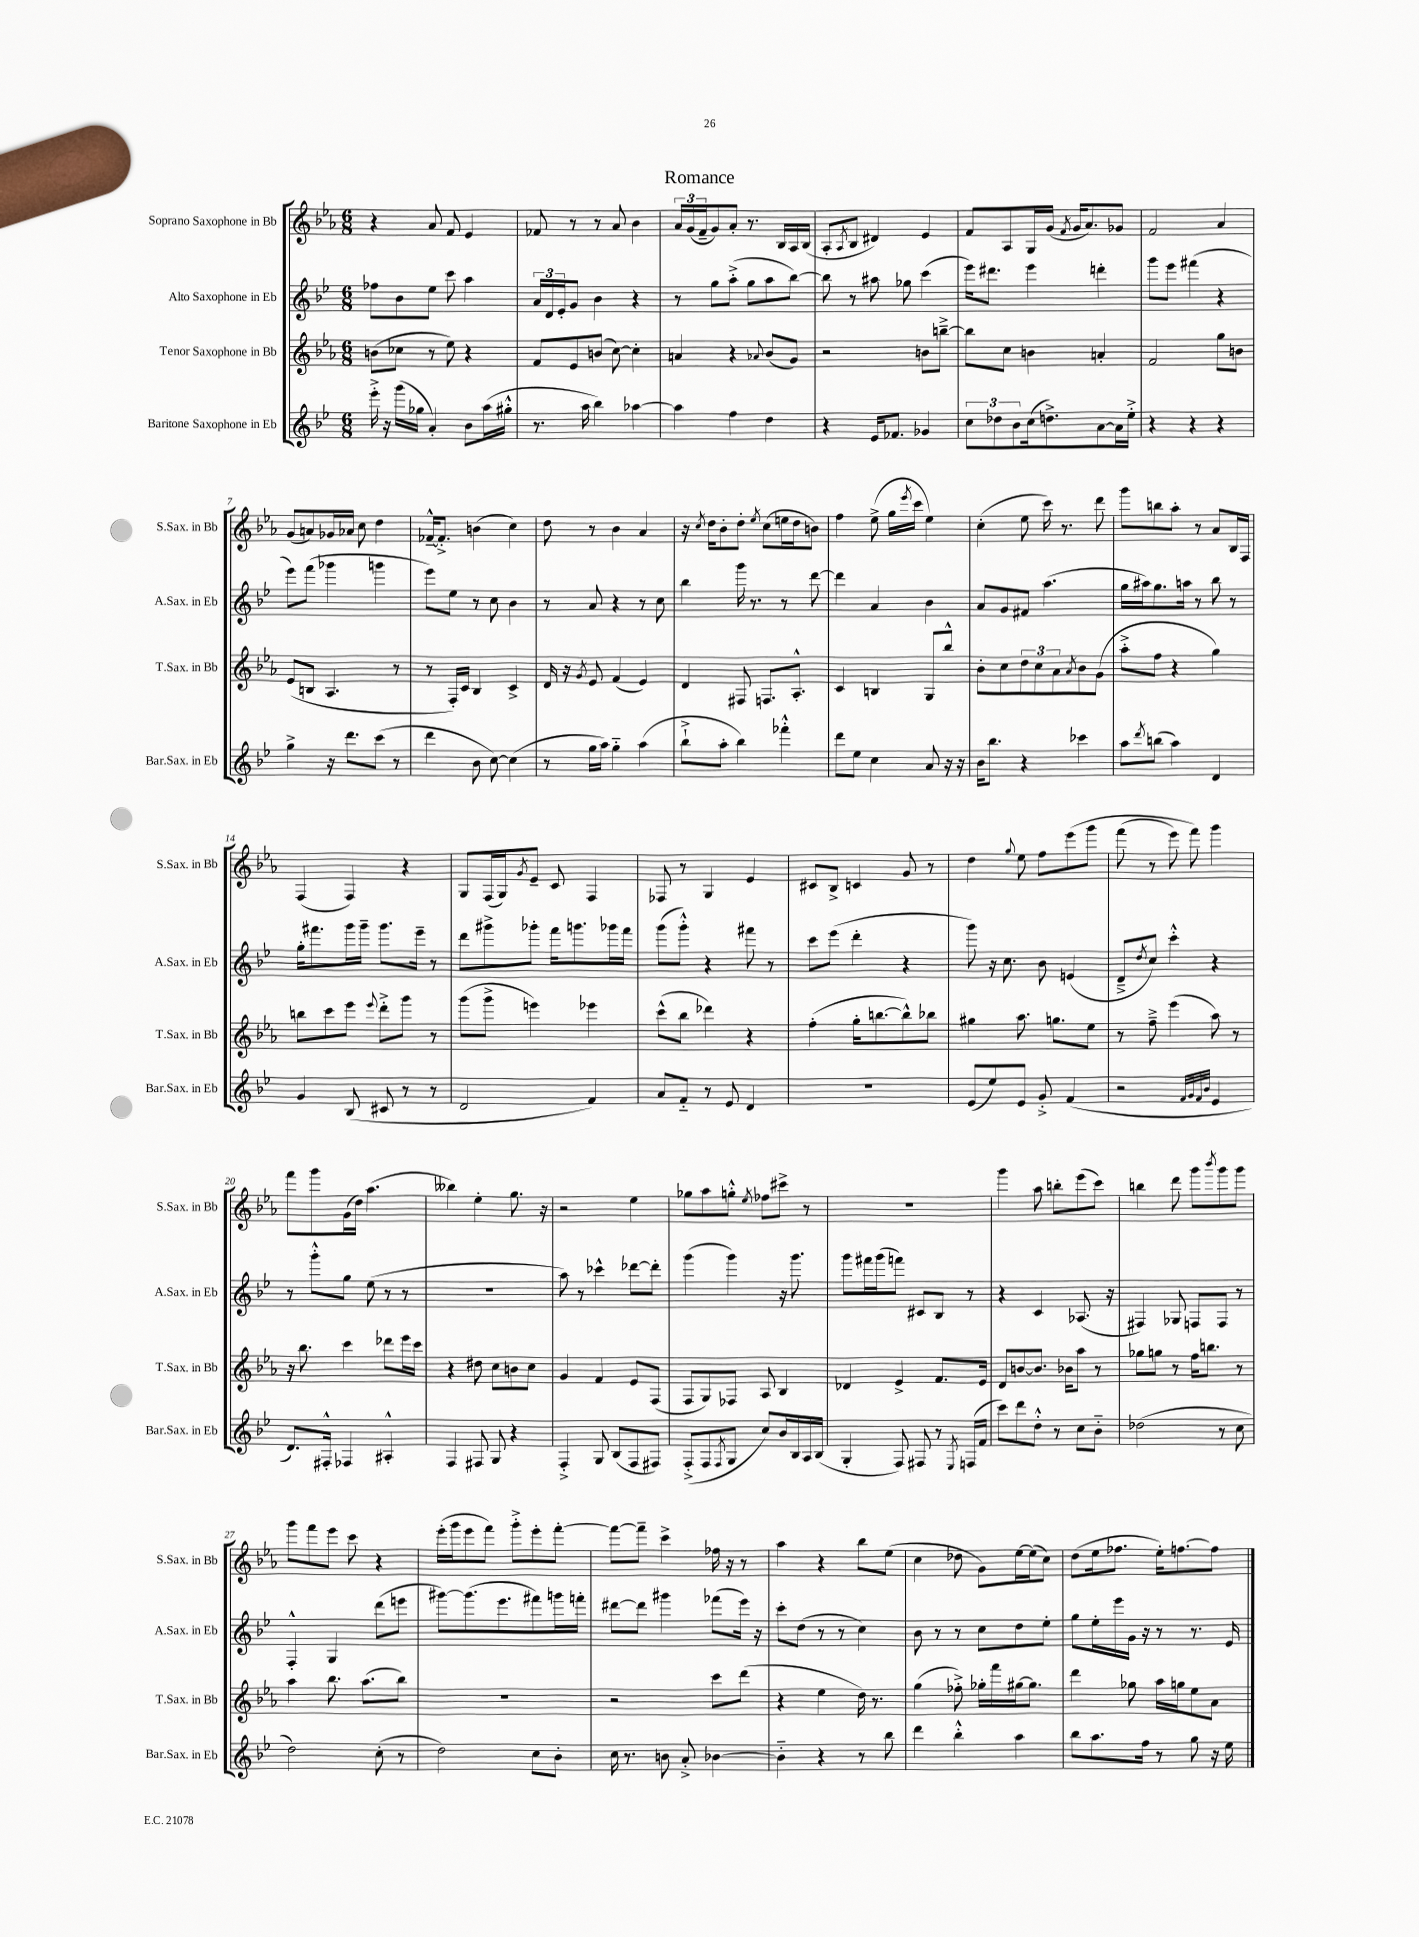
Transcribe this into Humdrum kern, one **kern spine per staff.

**kern	**kern	**kern	**kern
*staff4	*staff3	*staff2	*staff1
*clefG2	*clefG2	*clefG2	*clefG2
*k[b-e-]	*k[b-e-a-]	*k[b-e-]	*k[b-e-a-]
*M6/8	*M6/8	*M6/8	*M6/8
16eee-'^	(8b	8ff-	4r
16r	.	.	.
(16ggg	8cc-	8b-	.
16gg-	.	.	.
4a')	8r	8ee-	8a-
.	8ee-)	8ccc	8f
8b-	4r	4aa	4e-
(16aa	.	.	.
16gg#'^^	.	.	.
=	=	=	=
8.r	8f	24a	8f-
.	.	24d	.
.	.	24e-'	.
.	8e-	8g	8r
16aa	.	.	.
4bb-)	(8b	4b-	8r
.	[8cc)	.	8a-
[4aa-	4cc']	4r	4b-
=	=	=	=
4aa-]	4a	8r	24a-
.	.	.	(24g
.	.	.	24f~
.	.	8gg	8g)
4ff	4r	(8aa'^	8a-'
.	.	8gg	8.r
.	8qqa-	.	.
4dd	(8b-	8aa	.
.	.	.	16B-
.	8g)	[8bb-)	16A-
.	.	.	(16B-
=	=	=	=
4r	2r	8bb-]	8A-'
.	.	.	8qA-
.	.	8r	8B-
16e-	.	8aa#	4d#)
8.f-	.	.	.
.	.	8gg-	.
4g-	8b	(4ccc	4e-
.	[8bb~^	.	.
=	=	=	=
12cc	8bb]	16eee-)	8f
.	.	8.ddd#	.
12dd-	.	.	.
.	8cc	.	8A-
12b-	.	.	.
(16cc	4b	4eee-	16G
8.dd^)	.	.	(16g
.	.	.	8qf
.	.	.	16g
.	.	.	8.a-)
[8a	4a'	4ddd'	.
16a]	.	.	8g-
16ee-'^	.	.	.
=	=	=	=
4r	2f	8ggg	2f
.	.	8eee-	.
4r	.	(4fff#	.
4r	8gg	4r	4a-
.	8b	.	.
=	=	=	=
4gg^	(8e-	8eee-)	(8g
.	8B	(8fff	8a)
16r	4.A-	4ggg-	16g-
8.ddd	.	.	16a-
.	.	.	8cc
(8ccc	.	4ggg	4dd
8r	8r	.	.
=	=	=	=
4ddd	8r	8eee-)	[16f-~^^
.	.	.	8.f-'^]
.	16F')	8ee-	.
.	16c	.	.
8b-	4B-	8r	(4b
[8cc)	.	8cc	.
(4cc]	4c^	4b-	4cc)
=	=	=	=
8r	16d	8r	8dd
.	16r	.	.
.	8qg	.	.
16gg	8e-	8a	8r
16aa)	.	.	.
4gg'~	(4f	4r	4b-
(4aa	4e-)	8r	4a-
.	.	8cc	.
=	=	=	=
8bb-`^	4d	4bb-	16r
.	.	.	8qcc
.	.	.	16dd
8aa'	.	.	8b-'
4bb-)	8F#	16ggg	8dd'
.	.	8.r	.
.	.	.	8qee-
.	8.F	.	(8cc
4fff-'^^	.	8r	16ee
.	8.A-'^^	.	16dd
.	.	[8ddd	8b)
=	=	=	=
8ddd	4c	4ddd]	4ff
8ee-	.	.	.
4cc	4B	4a	(8ee-^
.	.	.	16gg
.	.	.	8qeee-
.	.	.	16ccc
8a	8G	4b-	4ee-)
16r	8bb-^^	.	.
16r	.	.	.
=	=	=	=
16b-	8b-'	8a	(4cc'
8.bb-	.	.	.
.	8cc	8g	.
4r	12dd	8f#	8ee-
.	12cc	.	.
.	.	(4.aa	16ccc)
.	12a-	.	.
.	.	.	8.r
.	8qa-	.	.
4ccc-	8b-	.	.
.	(8g	.	8ddd
=	=	=	=
8aa	8aa-'^	16gg	8ggg
.	.	16aa#)	.
8qddd	.	.	.
(8bb	8ff	8.gg	8bb
4aa)	4r	.	8aa-'
.	.	16aa	.
.	.	8r	8r
4d	4gg)	8bb-	8a-
.	.	8r	16B-
.	.	.	16F
=	=	=	=
4g	8bb	16gg'	(4F
.	.	8.fff#	.
.	8ccc	.	.
(8B-	8eee-	16ggg	4F)
.	.	16ggg~	.
.	8qqeee-	.	.
8c#	8ddd'^	8.ggg	.
8r	8ggg	.	4r
.	.	16eee-~	.
8r	8r	8r	.
=	=	=	=
2d	(8ggg	8ddd	8G
.	8ggg^	8ggg#^	(16F
.	.	.	16G)
.	.	.	8qg
.	4eee)	8ggg-'	8e-~
.	.	16fff	8c
.	.	8.ggg	.
4f)	4eee-	.	4F
.	.	16ggg-	.
.	.	16fff	.
=	=	=	=
8a	(8ccc^^	(8ggg	8F-
8f'~	8bb-	8ggg'^^)	8r
8r	4ddd-)	4r	4G
8e-	.	.	.
4d	4r	8fff#	4e-
.	.	8r	.
=	=	=	=
2.r	(4ff'	8ccc	8c#
.	.	(8eee-	8B-^
.	16gg'	4ddd'	4c
.	[8.bb	.	.
.	8bb^^])	4r	8g
.	8bb-	.	8r
=	=	=	=
(8e-	4gg#	8ggg)	4dd
8ee-)	.	16r	.
.	.	8.cc	.
.	.	.	8qqgg
8e-	8.aa-	.	8ee-
8g'^	.	8b-	8ff
.	8.gg	.	.
(4f	.	(4e	&(8eee-
.	8ee-	.	8ggg
=	=	=	=
2r	8r	8d~^	(8fff
.	.	8qdd	.
.	8ff~^	8cc)	8r
.	(4eee-	4ccc'^^	8eee-)
.	.	.	8fff&)
32qqf	.	.	.
32qqg	.	.	.
32qqf	.	.	.
32qqb-	.	.	.
4e-	8aa-)	4r	4ggg
.	8r	.	.
=	=	=	=
8.d)	16r	8r	8fff
.	8.bb-	.	.
.	.	8ggg'^^	8ggg
16F#'^^	.	.	.
4F-	4ccc	8gg	(16g
.	.	.	16dd)
.	.	(8ee-	(4.aa-
4A#'^^	8ddd-	8r	.
.	16eee-	8r	.
.	16ccc	.	.
=	=	=	=
4F	4r	2.r	4bb--)
8F#	8dd#	.	4ee-'
8G	8cc	.	.
4r	8b	.	8.gg
.	8cc	.	.
.	.	.	16r
=	=	=	=
4F'^	4g	8aa)	2r
.	.	8r	.
8G	4f	4ccc-^^	.
(8B-	.	.	.
8F	8e-	[8ddd-	4ee-
8F#)	(8F	8ddd-']	.
=	=	=	=
(8F'^	8F	(4ggg	8gg-
8F	8G)	.	8aa-
8qF	.	.	.
8G	8F-	4ggg)	8gg'^^
.	.	.	8qee-
8cc)	8A-	.	8ff-
16b-	4B-	16r	8ccc#^
16B-	.	8.ggg	.
16A	.	.	8r
(16B-	.	.	.
=	=	=	=
4G'	4d-	8ggg	2.r
.	.	16fff#	.
.	.	(16ggg	.
8F)	4e-^	8fff)	.
8F#	.	8c#	.
8r	8.f	8B-	.
8qE-	.	.	.
(16F	.	8r	.
16f	16e-	.	.
=	=	=	=
8ccc)	8d	4r	4ggg
8ddd	[8b	.	.
8dd'^^	8.b]	4c	8aa-
8r	.	.	8bb'
.	16b-	.	.
8cc	8aa-	(8.A-	(8eee-
8b-'~	8r	.	8ccc)
.	.	16r	.
=	=	=	=
(2dd-	8gg-	4F#)	4bb
.	8gg	.	.
.	8r	8G-	8ddd
.	16ff	8F	8ggg
.	8.bb	.	.
.	.	.	8qbbb-
8r	.	8F	8ggg
8cc	8r	8r	8ggg
=	=	=	=
2dd)	4aa-	4F'^^	8ggg
.	.	.	8fff
.	8.bb-	4G	8eee-
.	.	.	8ccc
.	(8.aa-	.	.
(8cc'	.	(8ddd	4r
8r	8bb-)	8eee	.
=	=	=	=
2dd)	2.r	[8ggg#)	(16eee-'
.	.	.	16ggg
.	.	(8.ggg#]	8eee-
.	.	.	8fff)
.	.	8.eee-	.
.	.	.	8ggg'^
8cc	.	8fff#)	8eee-'
8b-'	.	16ggg	[8fff'
.	.	16fff'	.
=	=	=	=
16cc	2r	[8ddd#	8fff_
8.r	.	.	.
.	.	8ddd#]	8fff~]
8b	.	4ggg#	4ccc^
8a'^	.	.	.
[4b-	8ccc	(8fff-	16ff-
.	.	.	16r
.	(8ddd	16eee-)	8r
.	.	16r	.
=	=	=	=
4b-'~]	4r	8ccc'	4aa-
.	.	(8dd	.
4r	4ee-	8r	4r
.	.	8r	.
8r	16dd)	4cc)	8bb-
.	8.r	.	.
8bb-	.	.	(8ee-
=	=	=	=
4ddd	(4gg	8b-	4cc
.	.	8r	.
4bb-'^^	8ff-'^)	8r	8dd-
.	16gg-'	8cc	8g)
.	16fff	.	.
4aa	[16gg#	8dd	[16ee-
.	8.gg#]	.	(16ee-]
.	.	8ee-'	8cc)
=	=	=	=
8bb-	4ddd	8gg	(8dd
8.aa	.	16ee-'	16ee-
.	.	16eee-	8.ff-
.	8gg-	16g	.
16ff	.	16r	.
8r	16aa-	8r	16ee-')
.	16gg	.	[8.ff
8gg	8ee-	8.r	.
16r	8a-	.	8ff]
16ee-	.	16e-	.
==	==	==	==
*-	*-	*-	*-
